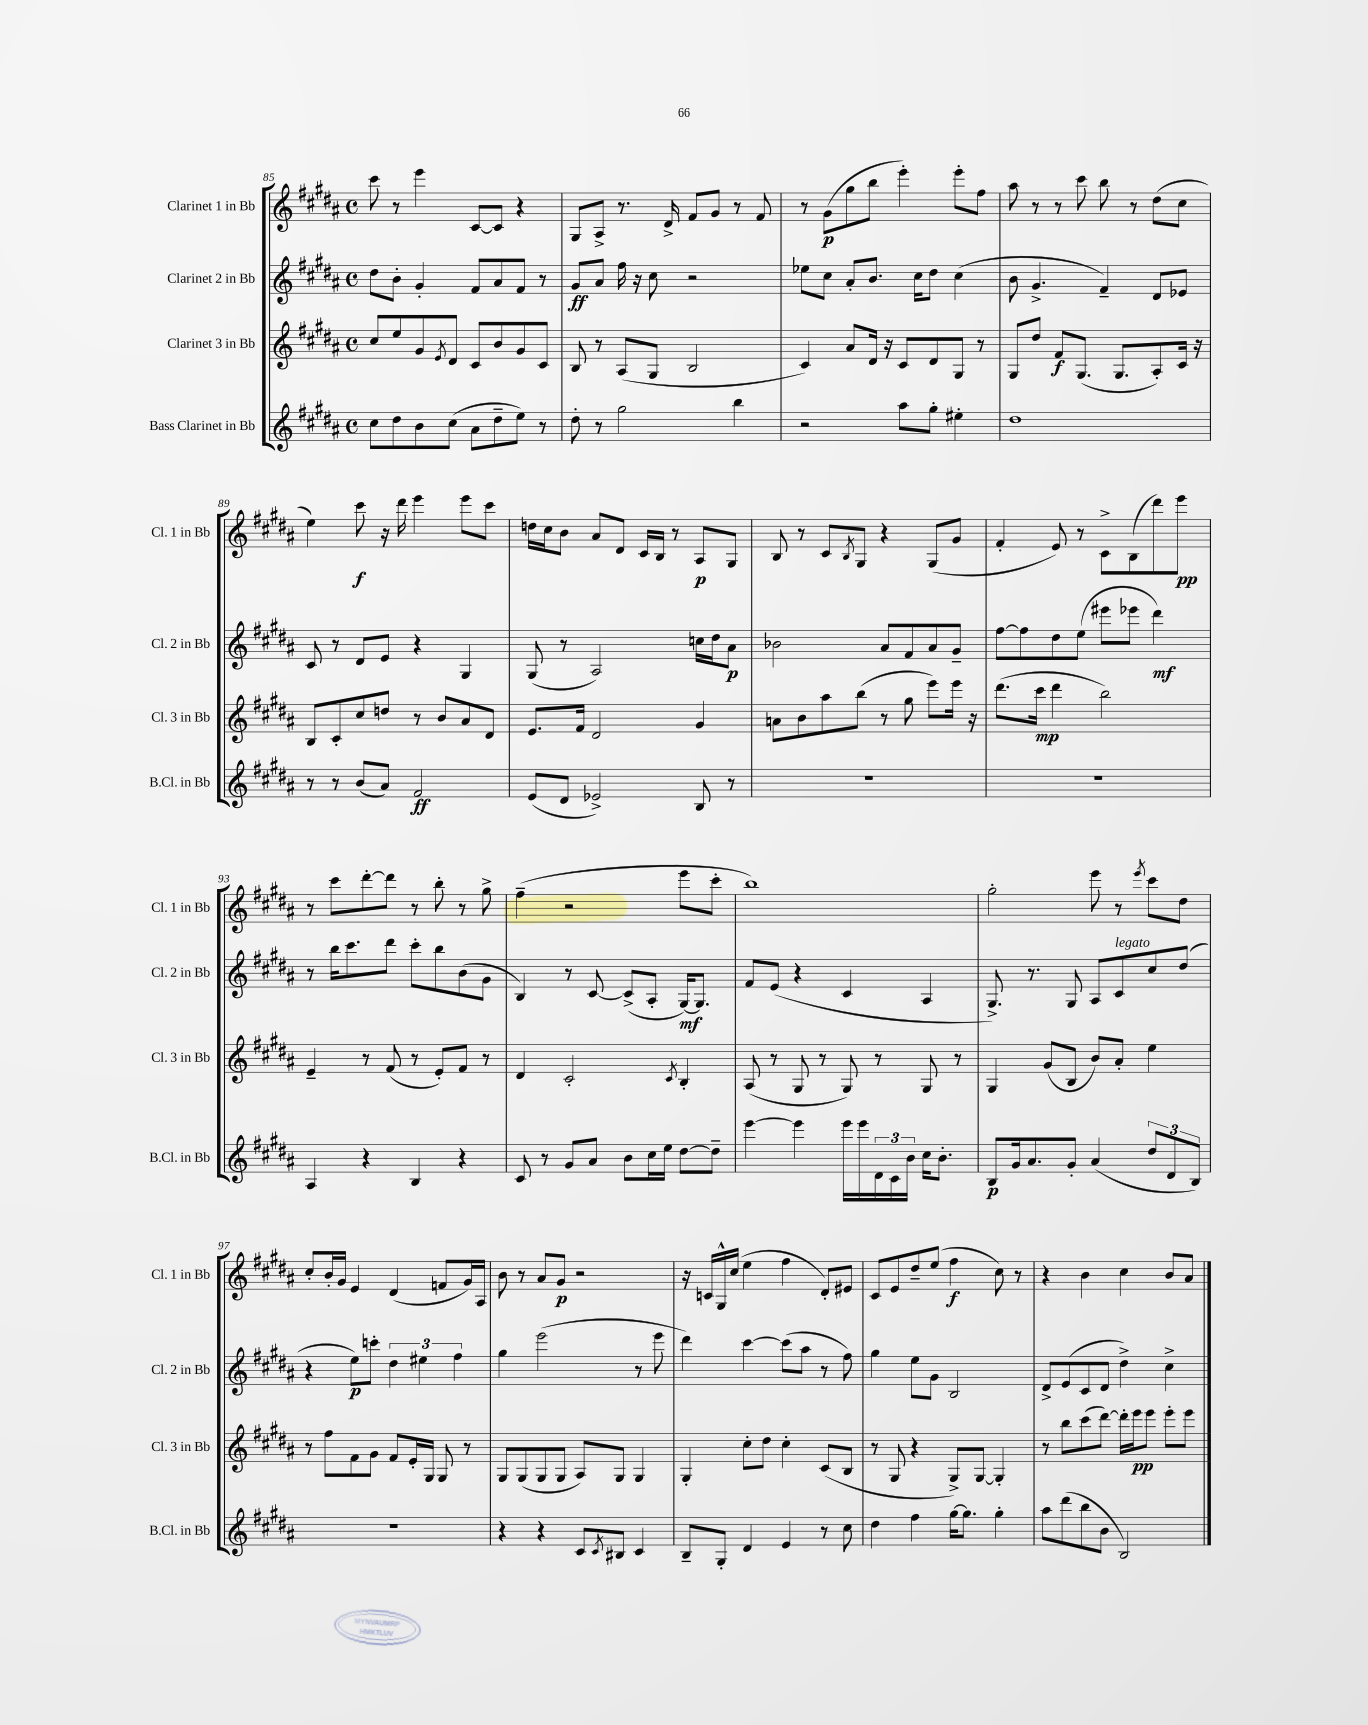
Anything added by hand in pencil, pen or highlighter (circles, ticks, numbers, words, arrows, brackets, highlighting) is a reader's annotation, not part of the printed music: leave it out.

**kern	**kern	**kern	**kern
*staff4	*staff3	*staff2	*staff1
*clefG2	*clefG2	*clefG2	*clefG2
*k[f#c#g#d#a#]	*k[f#c#g#d#a#]	*k[f#c#g#d#a#]	*k[f#c#g#d#a#]
*M4/4	*M4/4	*M4/4	*M4/4
*met(c)	*met(c)	*met(c)	*met(c)
8cc#	8cc#	8dd#	8ccc#
8dd#	8ee	8b'	8r
8b	8g#	4g#'	4eee
.	8qe	.	.
(8cc#	8d#	.	.
8a#	8c#	8f#	[8c#
8dd#~	8b	8a#	8c#]
8ee)	8g#	8f#	4r
8r	8c#	8r	.
=	=	=	=
8dd#'	8B	8g#	8G#
8r	8r	8a#	8A#^
2gg#	(8A#	16ff#	8.r
.	.	16r	.
.	8G#	8cc#	.
.	.	.	16d#^
.	2B	2r	8f#
.	.	.	8g#
4bb	.	.	8r
.	.	.	8f#
=	=	=	=
2r	4c#)	8ee-	8r
.	.	8cc#	(8g#
.	8a#	8a#'	8gg#
.	16d#	8.b	8bb
.	16r	.	.
8aa#	8c#	.	4eee')
.	.	16cc#	.
8gg#'	8d#	8dd#	.
4ee#'	8G#	(4cc#	8eee'
.	8r	.	8ff#
=	=	=	=
1dd#	8G#	8b	8aa#
.	8dd#	4.g#^	8r
.	8f#	.	8r
.	(8.G#	.	8ccc#
.	.	4f#~)	8bb
.	8.G#	.	.
.	.	.	8r
.	8A#')	8d#	(8dd#
.	16c#	8e-	8cc#
.	16r	.	.
=	=	=	=
8r	8B	8c#	4ee)
8r	8c#'	8r	.
(8b	8cc#	8d#	8ccc#
8a#)	8dd	8e	16r
.	.	.	16ddd#
2f#	8r	4r	4eee
.	8b	.	.
.	8a#	4G#	8eee
.	8d#	.	8ccc#
=	=	=	=
(8e	8.e	(8G#	16dd
.	.	.	16cc#
8d#	.	8r	8b
.	16f#	.	.
2e-^)	2d#	2A#)	8a#
.	.	.	8d#
.	.	.	16c#
.	.	.	16B
.	.	.	8r
8B	4g#	16cc	8A#
.	.	16dd#	.
8r	.	8a#	8G#
=	=	=	=
1r	8a	2b-	8B
.	8b	.	8r
.	8aa#	.	8c#
.	.	.	8qB
.	(8bb	.	8G#
.	8r	8a#	4r
.	8gg#	8f#	.
.	8eee)	8a#	(8G#
.	16eee	8g#~	8g#
.	16r	.	.
=	=	=	=
1r	(8.ddd#	[8ff#	4f#'
.	.	8ff#]	.
.	16ccc#	.	.
.	4ddd#	8dd#	8e)
.	.	(8ee	8r
.	2bb)	8eee#	8c#^
.	.	8eee-	(8B
.	.	4ddd#)	8ddd#)
.	.	.	8eee
=	=	=	=
4A#	4e~	8r	8r
.	.	16bb	8ccc#
.	.	8.ccc#	.
4r	8r	.	[8ddd#'
.	(8f#	8ddd#	8ddd#]
4B	8r	8ccc#'	8r
.	8e')	8bb	8bb'
4r	8f#	(8b	8r
.	8r	8g#	8gg#^
=	=	=	=
8c#	4d#	4B)	(4ff#~
8r	.	.	.
8g#	2c#'	8r	2r
8a#	.	[8c#	.
8b	.	(8c#^]	.
16cc#	.	8A#'	.
16ee	.	.	.
.	8qc#	.	.
[8dd#	4B'	[16G#)	8eee
.	.	8.G#]	.
8dd#~]	.	.	8ccc#'
=	=	=	=
[4eee	(8A#	8f#	1bb)
.	8r	(8e	.
4eee]	8G#	4r	.
.	8r	.	.
16eee	8G#)	4c#	.
16eee	.	.	.
24d#	8r	.	.
24c#	.	.	.
24b	.	.	.
16cc#	8G#	4A#	.
8.b'	.	.	.
.	8r	.	.
=	=	=	=
8B	4G#	8.G#^)	2gg#'
16g#	.	.	.
8.a#	.	8.r	.
.	(8g#	.	.
8g#'	8B	8G#	.
(4a#	8b)	8A#	8eee
.	8a#'	8c#	8r
.	.	.	8qeee
12dd#	4ee	8cc#	8ccc#
12d#	.	.	.
.	.	(8dd#	8dd#
12B)	.	.	.
=	=	=	=
1r	8r	4r	8cc#'
.	8ff#	.	16b'
.	.	.	16g#
.	8f#	8ee)	4e
.	8g#	8ccc'	.
.	8f#	6dd#	(4d#
.	16e'	.	.
.	.	6ee#	.
.	16G#	.	.
.	8G#	.	8f
.	.	6ff#	.
.	8r	.	16g#)
.	.	.	16A#
=	=	=	=
4r	8G#	4gg#	8b
.	(8G#	.	8r
4r	8G#	(2eee	8a#
.	8G#	.	8g#
8c#	8A#)	.	2r
8qc#	.	.	.
8B#	8G#	.	.
4c#	4G#	8r	.
.	.	8eee	.
=	=	=	=
8B~	4G#'	4ddd#)	16r
.	.	.	16c
8G#'	.	.	16G#^^
.	.	.	(16cc#
4d#	8cc#'	[4ccc#	4ee
.	8dd#	.	.
4e	4cc#'	(8ccc#]	4ff#
.	.	8aa#	.
8r	(8c#	8r	8d#')
8cc#	8B	8ff#)	8e#
=	=	=	=
4dd#	8r	4gg#	8c#
.	8G#	.	8e
4ff#	4r	8ee	8dd#~
.	.	8g#	(8ee
[16gg#	8G#^)	2B	4ff#
8.gg#]	.	.	.
.	[8G#	.	.
4gg#'	4G#']	.	8cc#)
.	.	.	8r
=	=	=	=
8aa#	8r	8d#^	4r
(8ddd#	8bb	(8e	.
8bb	(8ccc#	8c#	4b
8b	[8ddd#)	8d#	.
2B)	16ddd#']	4dd#^)	4cc#
.	16eee	.	.
.	8eee	.	.
.	8eee'	4cc#^	8b
.	8eee	.	8a#
==	==	==	==
*-	*-	*-	*-
